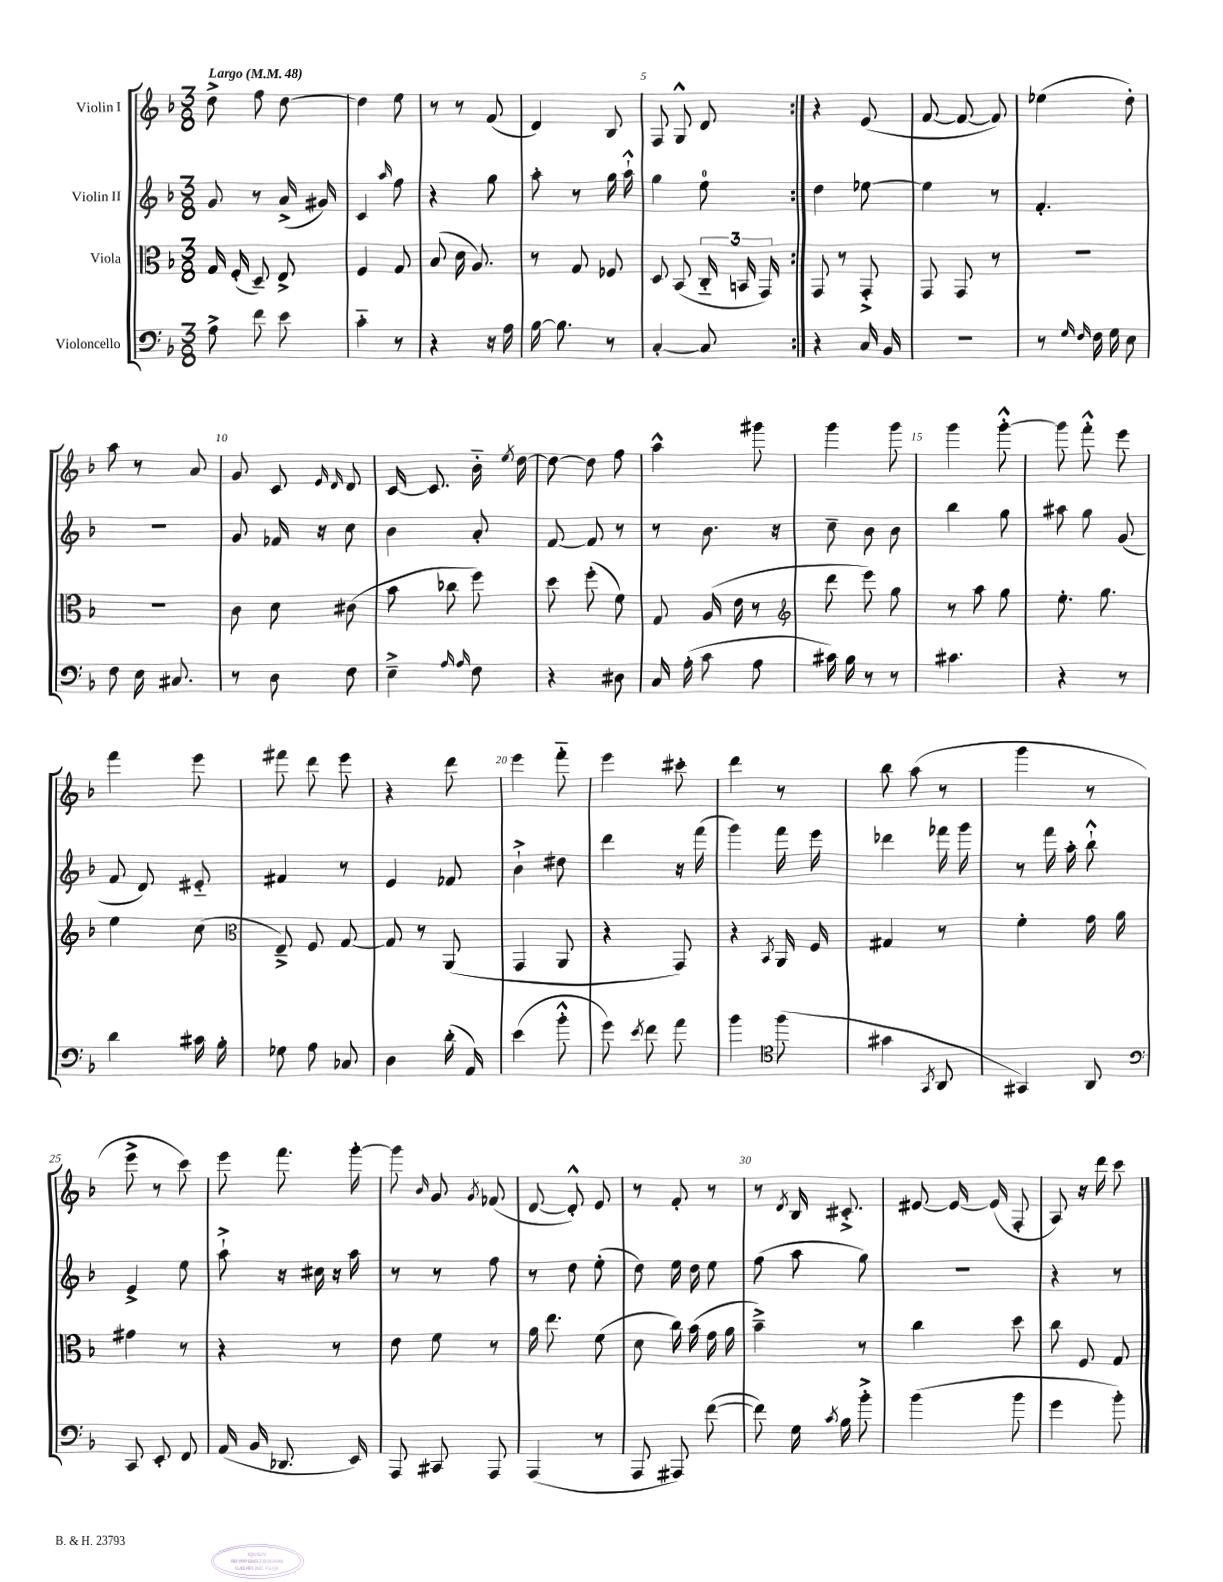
<<
\new StaffGroup <<
\new Staff = "s0" \with { instrumentName = "Violin I" } {
    \clef treble \key f \major \numericTimeSignature \time 3/8 \tempo "Largo" 4 = 48
    \autoBeamOff \repeat volta 2 { d''8-> f''8 d''8~ |
    d''4 e''8 |
    r8 r8 f'8( |
    d'4) bes8 |
    f8 g8-^ d'8 | }
    r4 e'8( |
    f'8~ f'8~ f'8) |
    ees''4( d''8-.) |
    a''8 r8 a'8 |
    g'8 c'8 \grace { e'16 d'16 } d'8 |
    c'16~ c'8. bes'16-_ \acciaccatura { e''8 } d''16~ |
    d''8~ d''8 f''8 |
    a''4-^ gis'''8 |
    g'''4 g'''8 |
    g'''4 g'''8~-.-^ |
    g'''8 f'''8-.-^ e'''8 |
    f'''4 e'''8 |
    fis'''8 d'''8 e'''8 |
    r4 d'''8 |
    e'''4 f'''8-_ |
    e'''4 cis'''8-. |
    d'''4 r8 |
    bes''8 a''8( r8 |
    g'''4 r8 |
    e'''8-> r8 c'''8) |
    e'''8 f'''8. g'''16~-. |
    g'''8 \grace { bes'16 } g'8 \acciaccatura { g'8 } fes'8( |
    d'8~ d'8-.-^) e'8 |
    r8 f'8-. r8 |
    r8 \acciaccatura { d'8 } bes16 cis'8.-.-> |
    eis'8~ eis'16~ eis'16( f8-. |
    a8) r16 d'''16 c'''8 \bar "|." |
}
\new Staff = "s1" \with { instrumentName = "Violin II" } {
    \clef treble \key f \major \numericTimeSignature \time 3/8
    \autoBeamOff \repeat volta 2 { g'8 r8 a'16->( gis'16) |
    c'4 \grace { a''16 } f''8 |
    r4 g''8 |
    a''8-. r8 g''16 a''16-!-^ |
    g''4 e''8-0 | }
    d''4 ees''8~ |
    ees''4 r8 |
    f'4.-. |
    R4. |
    g'8 fes'16 r16 c''8 |
    bes'4 a'8-. |
    f'8~ f'8 r8 |
    r8 bes'8. r16 |
    c''8-- bes'8 bes'8 |
    bes''4 g''8 |
    ais''8 g''8 g'8( |
    f'8 d'8) eis'8-_ |
    fis'4 r8 |
    e'4 fes'8 |
    bes'4-!-> dis''8 |
    d'''4 r16 f'''16( |
    g'''4) f'''16 e'''16 |
    des'''4 fes'''16 g'''16 |
    r8 f'''16 a''16-. bes''8-!-^ |
    e'4-> e''8 |
    a''8-!-> r16 cis''16 r16 a''16 |
    r8 r8 f''8 |
    r8 d''8 e''8-.( |
    d''8) e''16 d''16 e''8 |
    f''8( a''8 g''8) |
    r4. |
    r4 r8 \bar "|." |
}
\new Staff = "s2" \with { instrumentName = "Viola" } {
    \clef alto \key f \major \numericTimeSignature \time 3/8
    \autoBeamOff \repeat volta 2 { g16 f16-.( d8--) e8-> |
    f4 g8 |
    bes8( d'16 a8.) |
    r8 g8 fes8 |
    d8 bes,8( \tuplet 3/2 { c16-_ b,16 g,16) } | }
    g,8 r8 g,8-.-> |
    g,8 g,8 r8 |
    R4. |
    R4. |
    c'8 d'8 cis'8( |
    bes'8 ces''8 f''8) |
    d''8 f''8-.( f'8) |
    g8 a16( e'16 r8 |
    \clef treble d'''8 e'''8) g''8 |
    r8 a''8 g''8 |
    e''8.-. g''8. |
    e''4 c''8( |
    \clef alto e8--->) f8 g8~ |
    g8 r8 a,8( |
    g,4 a,8 |
    r4 g,8) |
    r4 \acciaccatura { bes,8 } a,16 f16 |
    gis4 r8 |
    f'4-. g'16 a'16 |
    gis'4 r8 |
    r4 r8 |
    e'8 f'8 r8 |
    a'16 e''8. f'8( |
    d'8 c''16) bes'16( g'16 a'16 |
    bes'4--->) r8 |
    c''4 d''8 |
    c''8 f8 g8 \bar "|." |
}
\new Staff = "s3" \with { instrumentName = "Violoncello" } {
    \clef bass \key f \major \numericTimeSignature \time 3/8
    \autoBeamOff \repeat volta 2 { a8-> f'8 e'8 |
    c'4-_ r8 |
    r4 r16 a16 |
    bes16~ bes8. r8 |
    c4~-. c8 | }
    r4 c16 bes,16 |
    R4. |
    r8 \grace { g16 f16 } f16 g16 e8 |
    f8 e16 cis8. |
    r8 d8 f8 |
    e4---> \grace { a16 a16 } f8 |
    r4 dis8 |
    c16 a16-.( c'8 a8 |
    cis'16) bes16 r8 r8 |
    cis'4. |
    r4 r8 |
    d'4 cis'16 bes16-. |
    ges8 a8 ces8 |
    d4 d'16-.( a,16) |
    e'4( bes'8-.-^ |
    g'8) \acciaccatura { e'8 } f'8 a'8 |
    bes'4 \clef tenor f''8( |
    gis'4 \acciaccatura { g,8 } a,8 |
    gis,4) a,8 |
    \clef bass c,8 e,8-. f,8 |
    a,16( bes,16 des,8. e,16) |
    a,,8 cis,8 a,,8 |
    a,,4( r8 |
    a,,8 ais,,8) f'8~( |
    f'8) g16 \acciaccatura { c'8 } bes16 bes'8-.-> |
    bes'4( bes'8 |
    g'4 bes'8-.) \bar "|." |
}
>>
>>
\layout { \context { \Score \override BarNumber.break-visibility = ##(#f #t #t) barNumberVisibility = #(every-nth-bar-number-visible 5) } }
